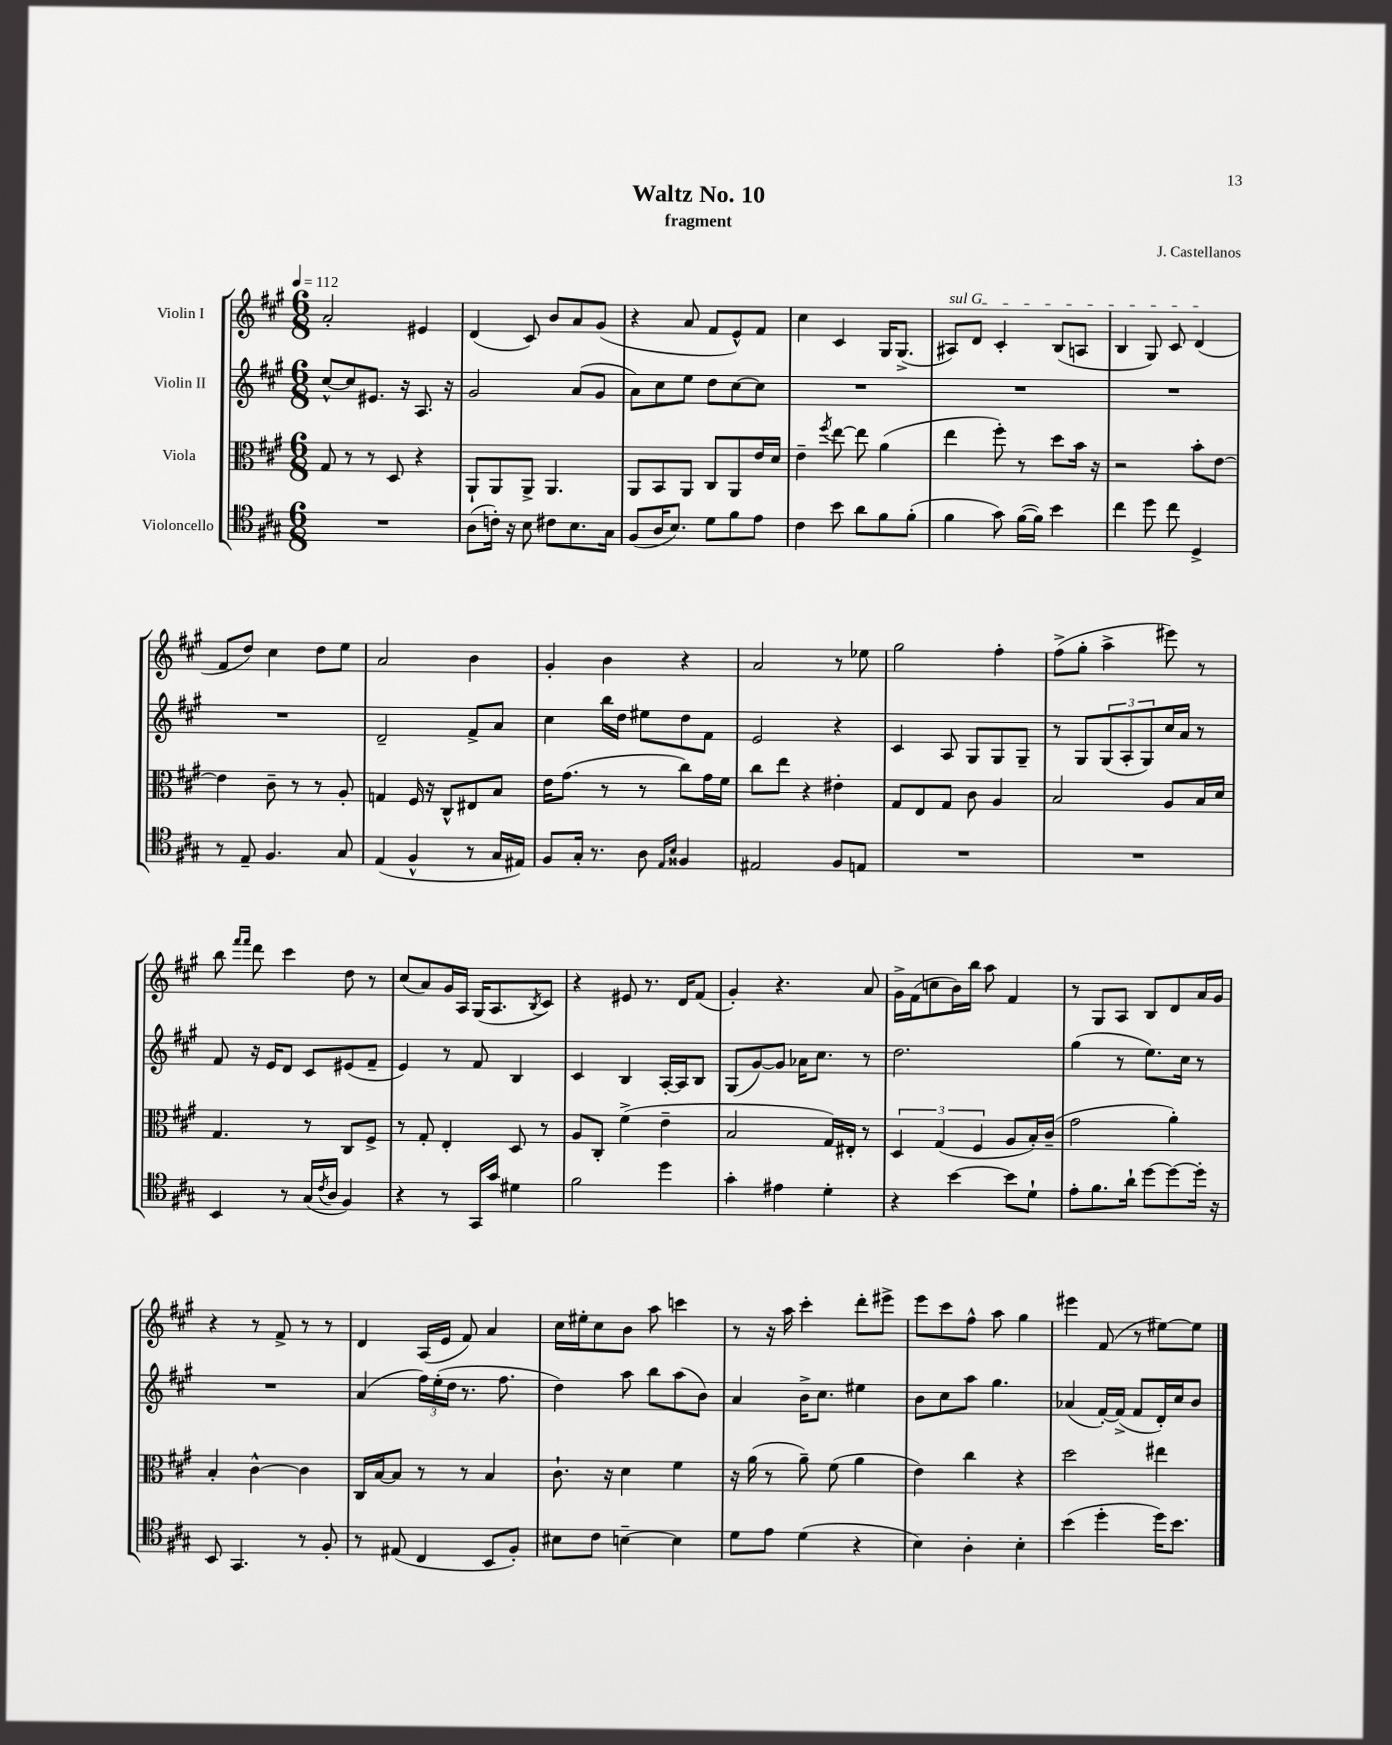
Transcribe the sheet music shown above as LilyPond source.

\header { title = "Waltz No. 10" composer = "J. Castellanos" subtitle = "fragment" }
<<
\new StaffGroup <<
\new Staff = "s0" \with { instrumentName = "Violin I" } {
    \clef treble \key a \major \numericTimeSignature \time 6/8 \tempo 4 = 112
    a'2-. eis'4 |
    d'4( cis'8) b'8 a'8 gis'8( |
    r4 a'8 fis'8 e'8-^) fis'8 |
    cis''4 cis'4 gis16 gis8.->( |
    \once \override TextSpanner.bound-details.left.text = \markup { \italic "sul G" } ais8\startTextSpan) d'8 cis'4-. b8( a8 |
    b4 gis8) cis'8 d'4\stopTextSpan( |
    fis'8 d''8) cis''4 d''8 e''8 |
    a'2 b'4 |
    gis'4-. b'4 r4 |
    a'2 r8 ees''8 |
    gis''2 fis''4-. |
    fis''8->( gis''8-. a''4-> eis'''8) r8 |
    b''8 \grace { fis'''16 fis'''16 } d'''8 cis'''4 d''8 r8 |
    cis''8( a'8) gis'16 a16 gis16( a8. \acciaccatura { b8 } cis'8) |
    r4 eis'8 r8. d'16 fis'8( |
    gis'4-.) r4. a'8 |
    gis'16-> fis'16( c''8 b'16) b''16 a''8 fis'4 |
    r8 gis8 a8 b8 d'8 a'16 gis'16 |
    r4 r8 fis'8-> r8 r8 |
    d'4 a16( e'16 fis'8) a'4 |
    cis''16 eis''16-. cis''8 b'8 a''8 c'''4 |
    r8 r16 a''16 cis'''4-. d'''8-. eis'''8-> |
    e'''8 cis'''8 fis''8-^ a''8 gis''4 |
    eis'''4 fis'8( r8 eis''8~) eis''8 \bar "|." |
}
\new Staff = "s1" \with { instrumentName = "Violin II" } {
    \clef treble \key a \major \numericTimeSignature \time 6/8
    cis''8~-^ cis''8 eis'8. r16 a8. r16 |
    gis'2 a'8( gis'8 |
    a'8) cis''8 e''8 d''8 cis''8~ cis''8 |
    R2. |
    R2. |
    R2. |
    R2. |
    d'2-- fis'8-> a'8 |
    cis''4 b''16 d''16 eis''8 d''8 fis'8 |
    e'2 r4 |
    cis'4 a8 gis8 gis8 gis8-- |
    r8 gis8 \tuplet 3/2 { gis8( a8-. gis8) } cis''16 a'16 r8 |
    fis'8 r16 e'16 d'8 cis'8 eis'8( fis'8-- |
    e'4) r8 fis'8 b4 |
    cis'4 b4 a16~-. a16 b8 |
    gis8( gis'8~) gis'8 aes'16 cis''8. r8 |
    d''2. |
    gis''4( r8 e''8.) cis''16 r8 |
    R2. |
    a'4( \tuplet 3/2 { fis''16) e''16-.( d''16 } r8. fis''8. |
    d''4) a''8 b''8 a''8( b'8) |
    a'4 b'16-> cis''8. eis''4 |
    b'8 cis''8 a''8 gis''4. |
    aes'4( fis'16~-.) fis'16->( fis'8 d'16-.) cis''16 b'8 \bar "|." |
}
\new Staff = "s2" \with { instrumentName = "Viola" } {
    \clef alto \key a \major \numericTimeSignature \time 6/8
    gis8 r8 r8 d8 r4 |
    a,8-! a,8 a,8-> a,4. |
    a,8 b,8 a,8 cis8 a,8 e'16 d'16 |
    e'4-- \acciaccatura { fis''8 } e''8~ e''8 a'4( |
    e''4 fis''8-.) r8 d''8 b'16 r16 |
    r2 b'8-. e'8~ |
    e'4 cis'8-- r8 r8 a8-. |
    g4 fis16 r16 cis8-^ eis8 b8 |
    e'16 gis'8.( r8 r8 cis''8) gis'16 fis'16 |
    cis''8 e''8 r4 eis'4-. |
    gis8 e8 gis8 cis'8 a4 |
    b2 a8 b16 d'16 |
    gis4. r8 cis8 fis8-> |
    r8 gis8-. e4-. d8 r8 |
    a8 cis8-. fis'4->( e'4-- |
    b2 gis16) eis16-. r8 |
    \tuplet 3/2 { d4 gis4( fis4 } a8 b16-.) cis'16--( |
    gis'2 a'4-.) |
    b4-. cis'4~-^ cis'4 |
    cis16 b16~ b8 r8 r8 b4 |
    cis'8.-! r16 d'4 fis'4 |
    r16 a'16( r8 a'8--) fis'8( a'4 |
    e'4) cis''4 r4 |
    d''2 eis''4 \bar "|." |
}
\new Staff = "s3" \with { instrumentName = "Violoncello" } {
    \clef tenor \key a \major \numericTimeSignature \time 6/8
    R2. |
    a8( c'16-.) r16 b8 cis'8 b8. gis16 |
    fis8( a16 b8.) d'8 fis'8 e'8 |
    cis'4 b'8 a'8 fis'8 fis'8-.( |
    fis'4 gis'8) fis'16~( fis'16) b'4 |
    cis''4 d''8 cis''8 d4-> |
    r8 e8-- fis4. gis8 |
    e4( fis4-^ r8 gis16 eis16) |
    fis8 gis16-. r8. a8 \grace { e16 b16 } fisis4 |
    eis2 fis8 e8 |
    R2. |
    R2. |
    b,4 r8 gis16( \acciaccatura { cis'8 } a16 fis4) |
    r4 r8 gis,16 gis'16 dis'4 |
    fis'2 d''4 |
    gis'4-. eis'4 d'4-. |
    r4 b'4~ b'8 d'8-! |
    e'8-. fis'8. a'16-! d''8~ d''8~ d''16-. r16 |
    b,8 gis,4. r8 fis8-. |
    r8 eis8( cis4 b,8 fis8-.) |
    bis8 cis'8 b4~-- b4 |
    d'8 e'8 d'4( r4 |
    b4) a4-. b4-. |
    b'4( d''4-. d''16) b'8. \bar "|." |
}
>>
>>
\layout { \context { \Score \remove "Bar_number_engraver" } }
